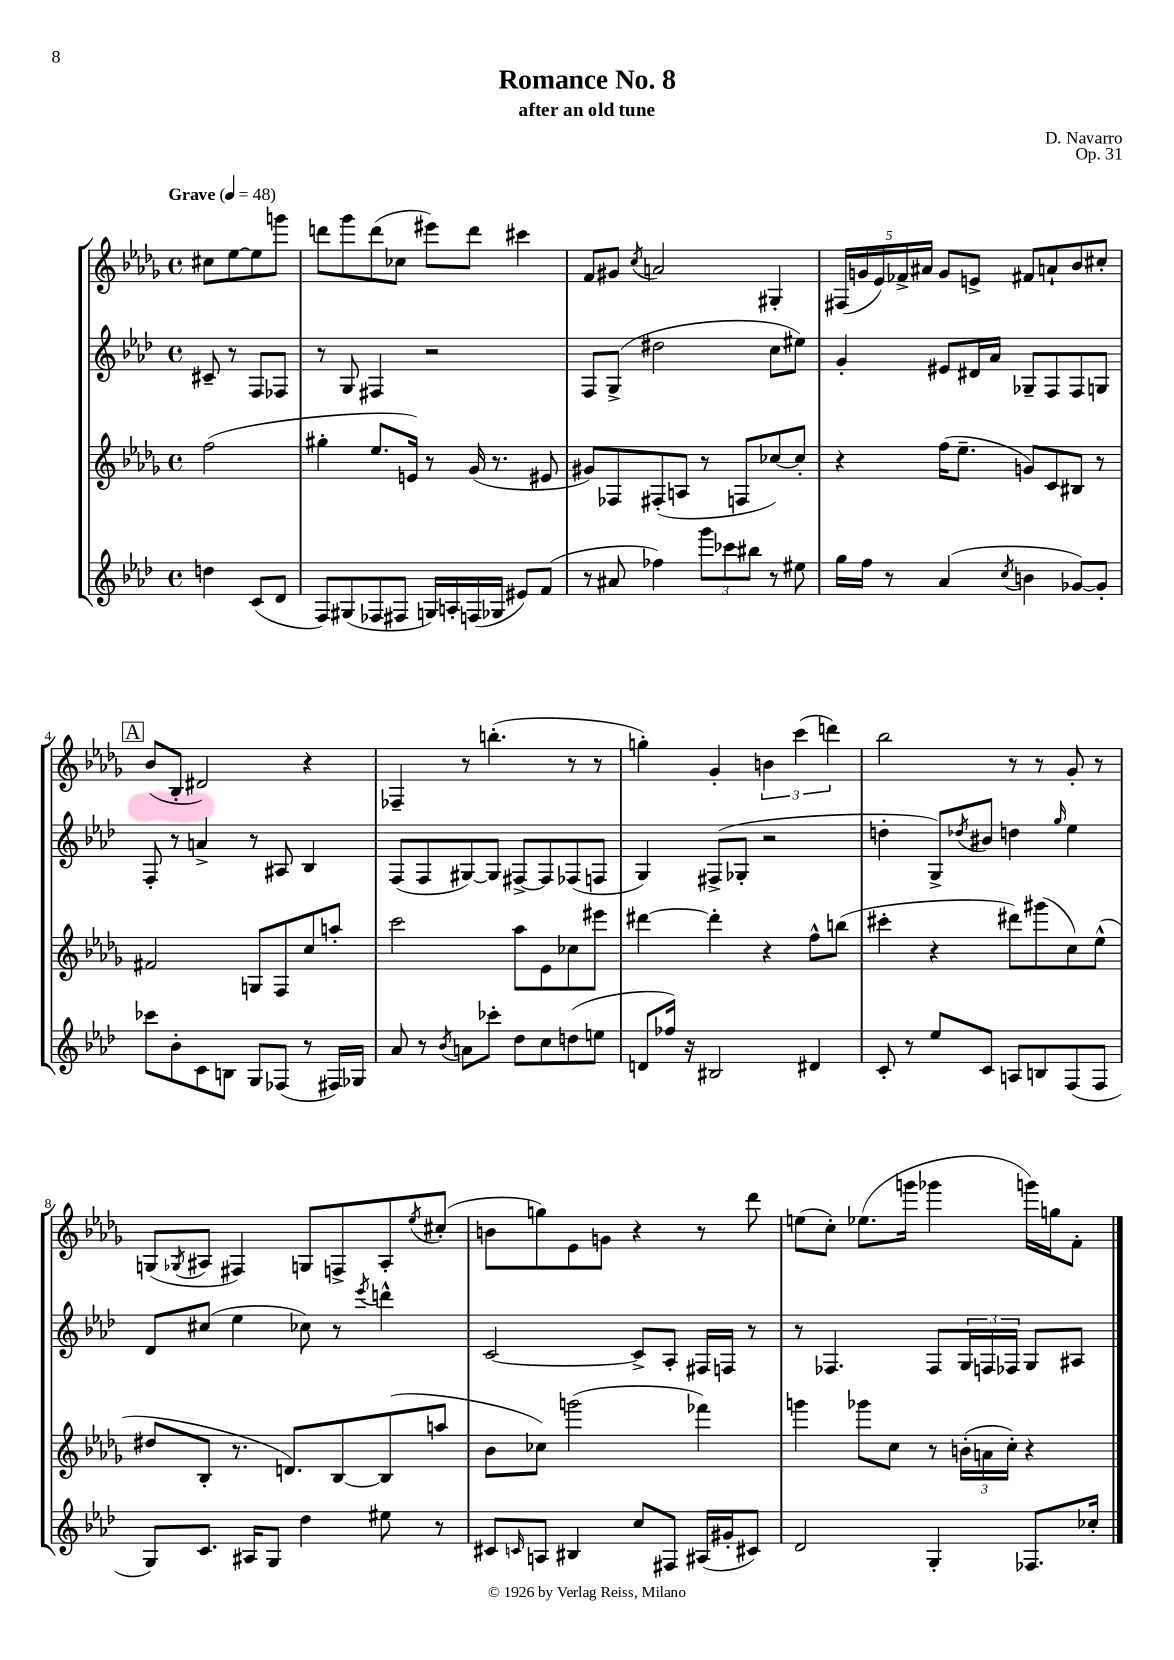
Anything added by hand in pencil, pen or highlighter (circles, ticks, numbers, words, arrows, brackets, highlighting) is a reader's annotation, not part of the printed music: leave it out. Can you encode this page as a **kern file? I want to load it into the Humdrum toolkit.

**kern	**kern	**kern	**kern
*staff4	*staff3	*staff2	*staff1
*clefG2	*clefG2	*clefG2	*clefG2
*k[b-e-a-d-]	*k[b-e-a-d-g-]	*k[b-e-a-d-]	*k[b-e-a-d-g-]
*M4/4	*M4/4	*M4/4	*M4/4
*met(c)	*met(c)	*met(c)	*met(c)
*MM48	*MM48	*MM48	*MM48
4dd	(2ff	8c#~	8cc#
.	.	8r	[8ee-
(8c	.	8F	8ee-]
8d-	.	8F-	8ggg
=	=	=	=
8F)	4gg#'	8r	8ddd
(8G#	.	8G	8ggg-
8F-	8.ee-	4F#	(8ddd
8F#	.	.	8cc-
.	16e)	.	.
16G)	8r	2r	8eee#)
16A'	.	.	.
(16F	(16g-	.	8ddd
16G-	8.r	.	.
8e#)	.	.	4ccc#
(8f	8e#	.	.
=	=	=	=
8r	8g#)	8F	8f
8a#	8F-	(8G^	8g#
.	.	.	8qcc
4ff-)	(8F#'	2dd#	2a
.	8A	.	.
12ggg	8r	.	.
12ccc-	.	.	.
.	8F	.	.
12bb#	.	.	.
8r	[8cc-)	8cc	4G#'
8ee#	8cc-']	8ee#)	.
=	=	=	=
16gg	4r	4g'	(20F#
.	.	.	20g
16ff	.	.	.
.	.	.	20e-)
8r	.	.	.
.	.	.	20f-^
.	.	.	20a#
(4a-	(16ff	8e#	8g
.	8.ee-~	.	.
.	.	16d#	8e^
.	.	16a-	.
8qcc	.	.	.
4b	8g)	8G-~	8f#
.	8c	8F	8a`
[8g-)	8B#	8F	8b-
8g-']	8r	8G	8cc#'
=	=	=	=
8ccc-	2f#	8F'	(8b-
8b-'	.	8r	8B-'
8c	.	4a^	2d#)
8B	.	.	.
8G	8G	8r	.
(8F-	8F	8A#	.
8r	8cc	4B-	4r
16F#)	8aa'	.	.
16G-	.	.	.
=	=	=	=
8a-	2ccc	(8F	4F-~
8r	.	8F	.
8qb-	.	.	.
8a	.	[8G#)	8r
8ccc-'	.	8G#]	(4.bb'
8dd-	8aa-	[8F#^	.
8cc	8e-	8F#]	.
(8dd	8cc-	(8F-	8r
8ee	8eee#	8F	8r
=	=	=	=
8d	[4ddd#	4G)	4gg')
16ff-)	.	.	.
16r	.	.	.
2B#	4ddd#']	(8F#^	4g-'
.	.	8G-'	.
.	4r	2r	6b
.	.	.	(6ccc
4d#	8ff^^	.	.
.	.	.	6ddd)
.	(8bb	.	.
=	=	=	=
8c'	4ccc#'	4dd'	2bb-
8r	.	.	.
8ee-	4r	8G^)	.
.	.	8qdd-	.
8c	.	8b#	.
8A	8ddd#)	4dd	8r
8B	(8ggg#	.	8r
.	.	16qqgg	.
(8F	8cc)	4ee-	8g-'
8F	(8ee-^^	.	8r
=	=	=	=
8G)	8dd#	8d-	(8G
.	.	.	8qG-
8.c	8B-'	(8cc#	8A#
.	8.r	4ee-	4F#)
16A#	.	.	.
8G	.	.	.
.	8.d)	.	.
4dd-	.	8cc-)	8G
.	[8B-	8r	8F^
.	.	8qeee-	.
8ee#	(8B-]	4ddd^^	8A#'
.	.	.	8qee-
8r	8aa	.	(8cc#'
=	=	=	=
8c#	8b-	[2c	8b
16qqc	.	.	.
8A	8cc-)	.	8gg)
4B#	(2ggg	.	8e-
.	.	.	8g
8cc	.	8c^]	4r
8F#	.	8A-'	.
(16A#	4fff-)	16F#	8r
16g#'	.	16F	.
8c#)	.	8r	8ddd-
=	=	=	=
2d-	4ggg	8r	(8ee
.	.	4.F-	8cc')
.	8ggg-	.	(8.ee-
.	8cc	.	.
.	.	.	16ggg
4G'	8r	8F-	4ggg-
.	(24b'	24G	.
.	24a	24F	.
.	24cc')	24F-	.
8.F-	4r	8G	16ggg)
.	.	.	16gg
.	.	8A#	8f'
16cc-'	.	.	.
==	==	==	==
*-	*-	*-	*-
